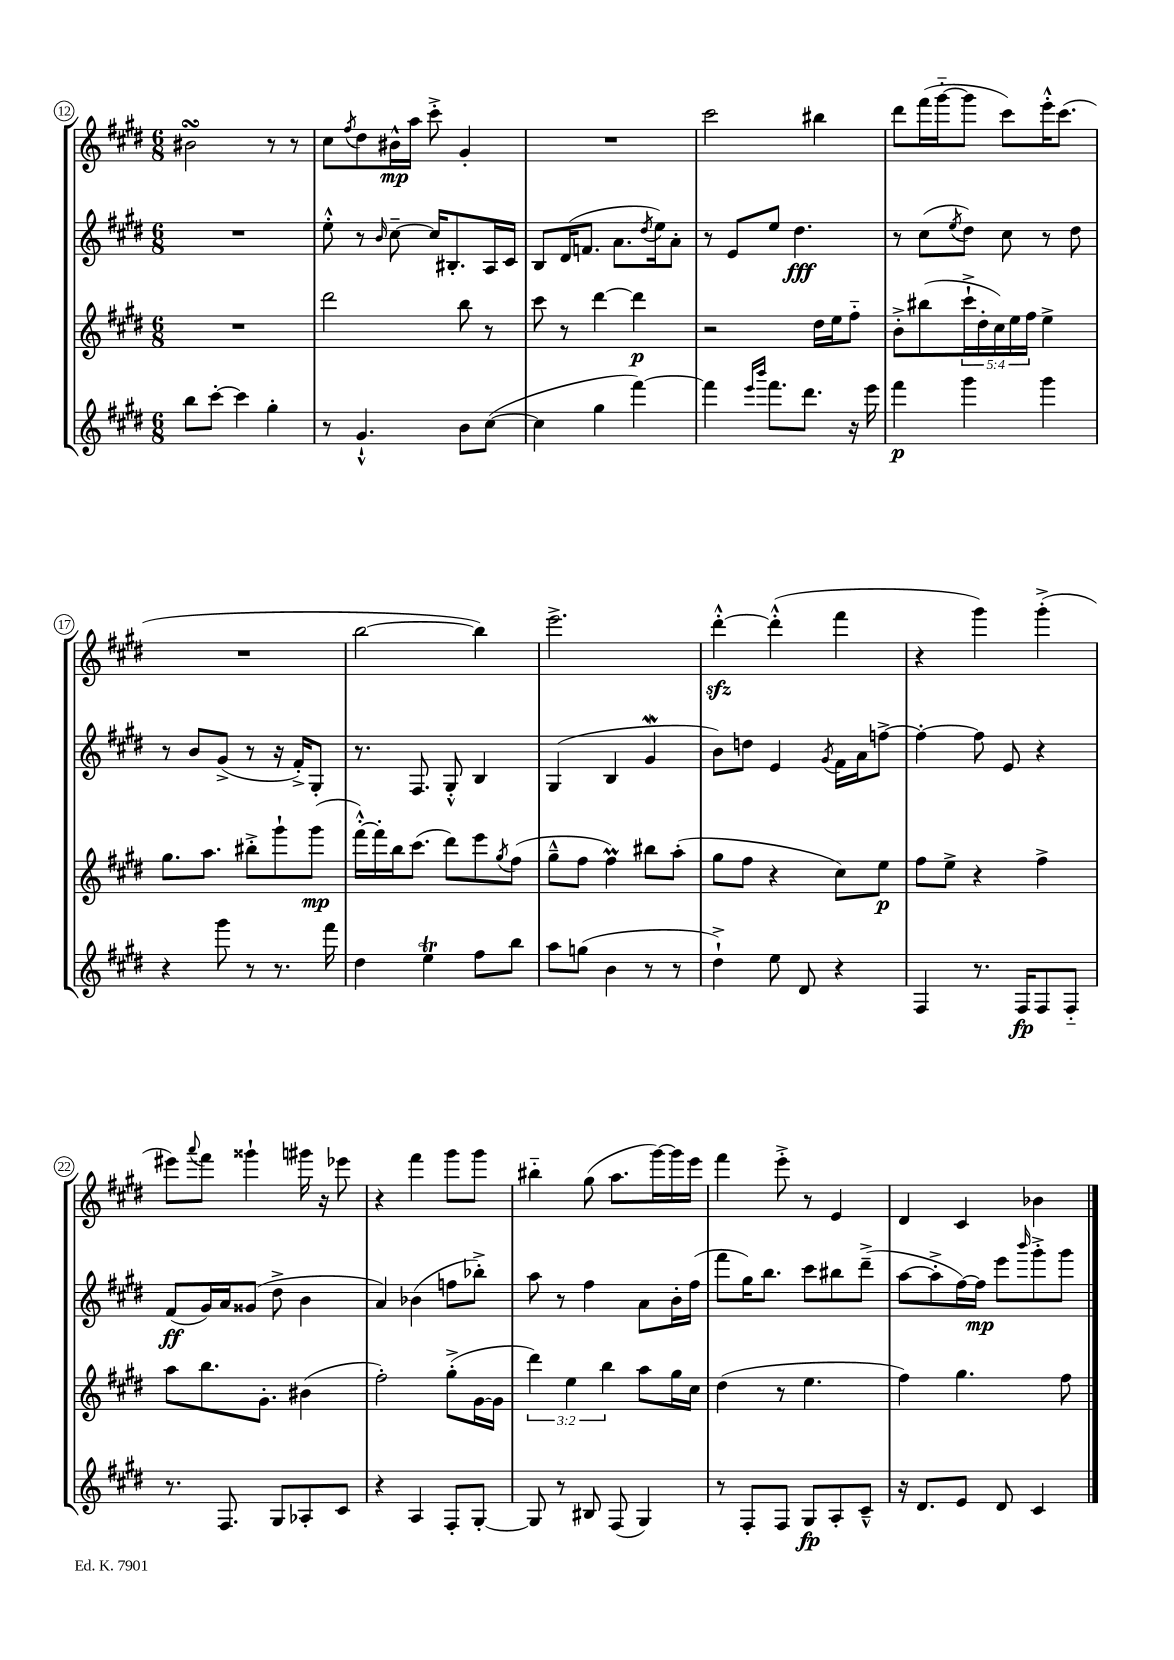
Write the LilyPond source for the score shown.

<<
\new StaffGroup <<
\new Staff = "s0" {
    \clef treble \key e \major \numericTimeSignature \time 6/8
    bis'2\turn r8 r8 |
    cis''8 \acciaccatura { fis''8 } dis''8 bis'16-^\mp a''16 cis'''8-.-> gis'4-. |
    R2. |
    cis'''2 bis''4 |
    dis'''8 fis'''16( gis'''16~-_ gis'''8 cis'''8) e'''16-.-^ cis'''8.( |
    R2. |
    b''2~ b''4) |
    e'''2.-> |
    dis'''4~-.-^\sfz dis'''4-.-^( fis'''4 |
    r4 gis'''4) gis'''4-.->( |
    eis'''8) \appoggiatura { a'''8 } fis'''8 gisis'''4-! gis'''16 r16 ees'''8 |
    r4 fis'''4 gis'''8 gis'''8 |
    bis''4-_ gis''8( a''8. gis'''16~) gis'''16 e'''16 |
    fis'''4 e'''8-.-> r8 e'4 |
    dis'4 cis'4 bes'4 \bar "|." |
}
\new Staff = "s1" {
    \clef treble \key e \major \numericTimeSignature \time 6/8
    R2. |
    e''8-.-^ r8 \grace { b'16 } cis''8~-- cis''16 bis8.-. a16 cis'16 |
    b8 dis'16( f'8. a'8. \acciaccatura { dis''8 } e''16) a'8-. |
    r8 e'8 e''8 dis''4.\fff |
    r8 cis''8( \acciaccatura { e''8 } dis''8) cis''8 r8 dis''8 |
    r8 b'8 gis'8->( r8 r16 fis'16-.->) gis8-. |
    r8. fis8. gis8-.-^ b4 |
    gis4( b4 gis'4\mordent |
    b'8) d''8 e'4 \acciaccatura { gis'8 } fis'16 a'16 f''8~-> |
    f''4~-. f''8 e'8 r4 |
    fis'8\ff( gis'16) a'16 gisis'8( dis''8-> b'4 |
    a'4) bes'4( f''8 bes''8-.->) |
    a''8 r8 fis''4 a'8 b'16-. fis''16( |
    fis'''8 gis''16) b''8. cis'''8 bis''8 dis'''8--->( |
    a''8~ a''8-.-> fis''16~) fis''16\mp e'''8 \grace { b'''16 } gis'''8-.-> gis'''8 \bar "|." |
}
\new Staff = "s2" {
    \clef treble \key e \major \numericTimeSignature \time 6/8 \override Staff.TupletNumber.text = #tuplet-number::calc-fraction-text
    R2. |
    dis'''2 b''8 r8 |
    cis'''8 r8 dis'''4~ dis'''4\p |
    r2 dis''16 e''16 fis''8-_ |
    b'8-.-> bis''8( \tuplet 5/4 { cis'''16-!-> dis''16-. cis''16) e''16 fis''16 } e''4-> |
    gis''8. a''8. bis''8-.-> gis'''8-! gis'''8\mp( |
    fis'''16~-.-^) fis'''16-. b''16 cis'''8.( dis'''8) e'''8 \acciaccatura { gis''8 } fis''8( |
    gis''8---^ fis''8 fis''4\prall) bis''8 a''8-.( |
    gis''8 fis''8 r4 cis''8) e''8\p |
    fis''8 e''8-> r4 fis''4-> |
    a''8 b''8. gis'8.-. bis'4( |
    fis''2-.) gis''8-.->( gis'16~ gis'16 |
    \tuplet 3/2 { dis'''4) e''4 b''4 } a''8 gis''16 cis''16 |
    dis''4( r8 e''4. |
    fis''4) gis''4. fis''8 \bar "|." |
}
\new Staff = "s3" {
    \clef treble \key e \major \numericTimeSignature \time 6/8
    b''8 cis'''8~-. cis'''4 gis''4-. |
    r8 gis'4.-!-^ b'8 cis''8~( |
    cis''4 gis''4 fis'''4~) |
    fis'''4 \grace { e'''16 b'''16 } fis'''8. dis'''8. r16 e'''16 |
    fis'''4\p gis'''4 gis'''4 |
    r4 gis'''8 r8 r8. fis'''16 |
    dis''4 e''4\trill fis''8 b''8 |
    a''8 g''8( b'4 r8 r8 |
    dis''4-!->) e''8 dis'8 r4 |
    fis4 r8. fis16\fp fis8 fis8-_ |
    r8. fis8. gis8 aes8-. cis'8 |
    r4 a4 fis8-. gis8~-. |
    gis8 r8 bis8 fis8( gis4) |
    r8 fis8-. fis8 gis8\fp a8-. cis'8---^ |
    r16 dis'8. e'8 dis'8 cis'4 \bar "|." |
}
>>
>>
\layout { \context { \Score currentBarNumber = #12 \override BarNumber.stencil = #(make-stencil-circler 0.1 0.3 ly:text-interface::print) } }
